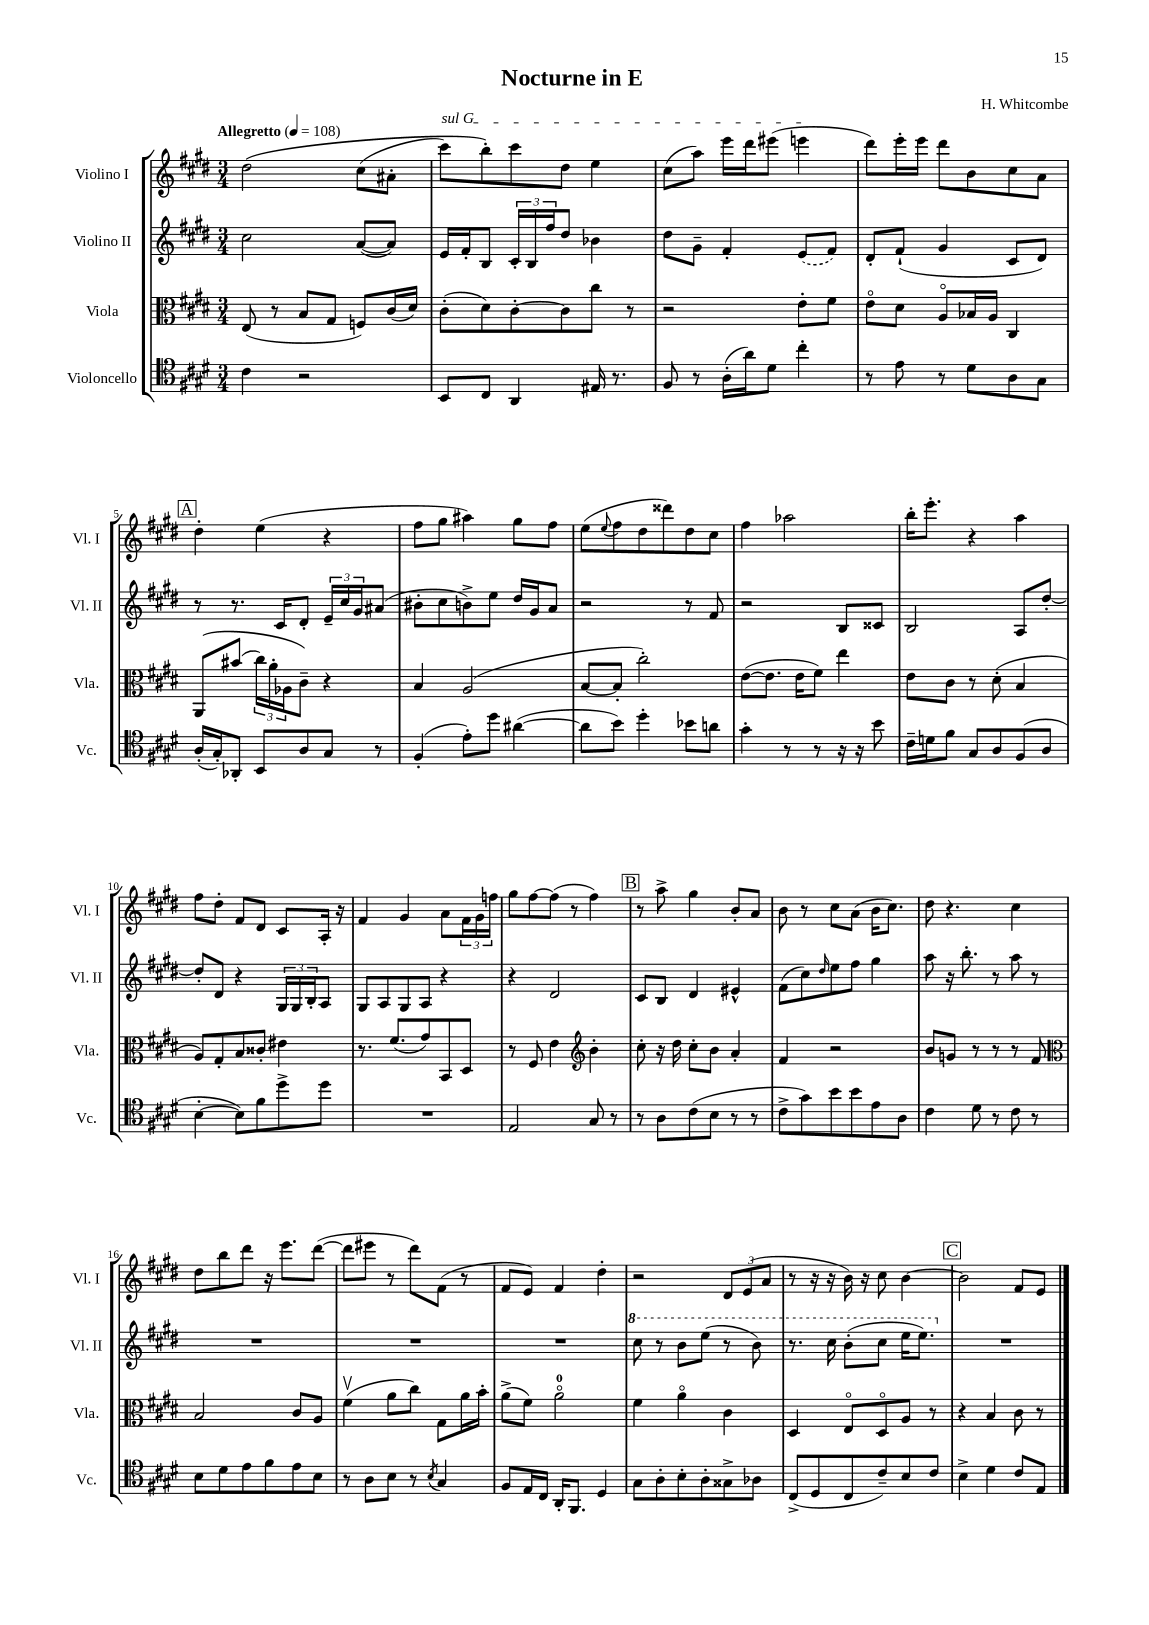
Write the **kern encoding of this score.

**kern	**kern	**kern	**kern
*part4	*part3	*part2	*part1
*staff4	*staff3	*staff2	*staff1
*I"Violoncello	*I"Viola	*I"Violino II	*I"Violino I
*I'Vc.	*I'Vla.	*I'Vl. II	*I'Vl. I
*clefC4	*clefC3	*clefG2	*clefG2
*k[f#c#g#d#]	*k[f#c#g#d#]	*k[f#c#g#d#]	*k[f#c#g#d#]
*M3/4	*M3/4	*M3/4	*M3/4
*MM108	*MM108	*MM108	*MM108
=1	=1	=1	=1
!	!	!	!LO:TX:a:B:t=Allegretto
4c#\	(8E/	2cc#\	(2dd#\
.	8r	.	.
2r	8B/L	.	.
.	8G#/J	.	.
.	8Fn/L)	([8a/L	(8cc#\L
.	(16c#/L	8a/J])	8a#X'\J
.	16d#/JJ)	.	.
=2	=2	=2	=2
!	!	!	!LO:TX:a:i:t=sul G
8BB/L	(8c#'\L	16e/LL	8ccc#\L)
.	.	16f#'/J	.
8C#/J	8d#\)	8B/J	8bb'\)
4AA/	[8c#'\	24c#'/LL	8ccc#\
.	.	24B/	.
.	.	24ff#/J	.
.	8c#\]	8dd#/J	8dd#\J
16E#X/	8cc#\J	4b-X\	4ee\
8.r	.	.	.
.	8r	.	.
=3	=3	=3	=3
8F#/	2r	8dd#\L	(8cc#\L
8r	.	8g#~\J	8aa\J)
(16A'\LL	.	4f#'/	16eee\LL
16a\J)	.	.	16ddd#\J
8d#\J	.	.	(8eee#X\J
4cc#'\	8e'\L	(8e/L	4eeen\
.	8f#\J	8f#/J)	.
=4	=4	=4	=4
8r	8e\L	8d#'/L	8ddd#\L)
8e\	8d#\J	(8f#`/J	16eee'\L
.	.	.	16eee\JJ
8r	8A/L	4g#/	8ddd#\L
8d#\L	16B-X/L	.	8b\
.	16A/JJ	.	.
8A\	4C#/	8c#/L	8cc#\
8G#\J	.	8d#/J)	8a\J
!!LO:LB:g=z
!!LO:REH:place=s1:t=A
=5	=5	=5	=5
(16A'/LL	(8AA/L	8r	4dd#'\
16G#'/J)	.	.	.
8AA-X'/J	(8b#X/J	8.r	.
8BB/L	24cc#\LL)	.	(4ee\
.	24a'\	.	.
.	.	16c#/KL	.
.	24A-X\J	.	.
8A/	8c#~\J)	8d#'/J	.
8G#/J	4r	24e~/LL	4r
.	.	24cc#/	.
.	.	24g#/J	.
8r	.	(8a#X/J	.
=6	=6	=6	=6
(4F#'/	4B/	8b#X'\L	8ff#\L
.	.	8cc#\	8gg#\J
8e'\L)	(2A/	8bn^\)	4aa#X\)
8dd#\J	.	8ee\J	.
([4a#X\	.	16dd#/LL	8gg#\L
.	.	16g#/J	.
.	.	8a/J	8ff#\J
=7	=7	=7	=7
8a#\L]	[8B/L	2r	(8ee\L
.	.	.	8qqee/
8b\J)	8B'/J]	.	8ff#\
4dd#'\	2cc#'\)	.	8dd#\
.	.	.	8ddd##X\)
8b-X\L	.	8r	8dd#\
8an\J	.	8f#/	8cc#\J
=8	=8	=8	=8
4g#'\	([8e\L	2r	4ff#\
.	8.e\J]	.	.
8r	.	.	2aa-X\
.	16e\KL	.	.
8r	8f#\J)	.	.
16r	4ee\	8B/L	.
16r	.	.	.
8b\	.	8c##X/J	.
=9	=9	=9	=9
16c#~\LL	8e\L	2B/	16bb'\KL
16dn\J	.	.	8.eee'\J
8f#\J	8c#\J	.	.
8G#/L	8r	.	4r
8A/	(8d#'\	.	.
(8F#/	4B/	8A/L	4aa\
8A/J	.	[8dd#'/J	.
!!LO:LB:g=z
=10	=10	=10	=10
[4B'\	8A/L)	8dd#'/L]	8ff#\L
.	8G#'/	8d#/J	8dd#'\J
8B\L])	8B/	4r	8f#/L
8f#\	8c##X'/J	.	8d#/J
8dd#^\	4e#X\	24G#/LL	8c#/L
.	.	24G#/	.
.	.	24B'/J	.
8dd#\J	.	8A/J	16A'/Jk
.	.	.	16r
=11	=11	=11	=11
2.r	8.r	8G#/L	4f#/
.	.	8A/	.
.	(8.f#/L	.	.
.	.	8G#/	4g#/
.	8g#/)	8A/J	.
.	8BB/	4r	8a\L
.	8D#/J	.	24f#\L
.	.	.	24g#\
.	.	.	24ffn\JJ
=12	=12	=12	=12
2E/	8r	4r	8gg#\L
.	8F#/	.	[8ff#\
.	4e\	2d#/	(8ff#\J]
.	.	.	8r
*	*clefG2	*	*
8G#/	4b'\	.	4ff#\)
8r	.	.	.
!!LO:REH:place=s1:t=B
=13	=13	=13	=13
8r	8cc#'\	8c#/L	8r
8A\L	16r	8B/J	8aa^\
.	16dd#\	.	.
(8c#\	8cc#'\L	4d#/	4gg#\
8B\J	8b\J	.	.
8r	4a'/	4e#X^^/	8b'/L
8r	.	.	8a/J
=14	=14	=14	=14
8c#^\L	4f#/	(8f#\L	8b\
8g#\)	.	8cc#\)	8r
.	.	16qqdd#/	.
8b\	2r	8ee\	8cc#\L
8b\	.	8ff#\J	(8a\J
8e\	.	4gg#\	16b\KL
.	.	.	8.cc#\J)
8A\J	.	.	.
=15	=15	=15	=15
4c#\	8b/L	8aa\	8dd#\
.	8gn/J	16r	4.r
.	.	8.bb'\	.
8d#\	8r	.	.
8r	8r	8r	.
8c#\	8r	8aa\	4cc#\
8r	8f#/	8r	.
!!LO:LB:g=z
=16	=16	=16	=16
*	*clefC3	*	*
8B\L	2B/	2.r	8dd#\L
8d#\	.	.	8bb\
8e\	.	.	8ddd#\J
8f#\	.	.	16r
.	.	.	8.eee\L
8e\	8c#/L	.	.
8B\J	8A/J	.	([8ddd#\J
=17	=17	=17	=17
8r	(4f#v\	2.r	8ddd#\L]
8A\L	.	.	8eee#X\J
8B\J	8a\L	.	8r
8r	8cc#\J)	.	8ddd#\L)
8qB/	.	.	.
4G#/	8G#\L	.	(8f#\J
.	16a\L	.	8r
.	16b'\JJ	.	.
=18	=18	=18	=18
8F#/L	(8a^\L	2.r	8f#/L
16E/L	8f#\J)	.	8e/J)
16C#/JJ	.	.	.
16AA'/KL	2a\	.	4f#/
8.FF#/J	.	.	.
4D#/	.	.	4dd#'\
=19	=19	=19	=19
*	*	*8va	*
8G#\L	4f#\	8ccc#\	2r
8A'\	.	8r	.
8B'\	4a\	8bb\L	.
8A'\	.	(8eee\J	.
8G##X^\	4c#\	8r	12d#/L
.	.	.	(12e/
8A-X\J	.	8bb\)	.
.	.	.	12a/J
=20	=20	=20	=20
(8C#^/L	4D#/	8.r	8r
8D#/	.	.	16r
.	.	16ccc#\	16r
8C#/	8E/L	(8bb'\L	16b\)
.	.	.	16r
8c#~/)	8D#/	8ccc#\J	8cc#\
8B/	8A/J	16eee\KL	[4b\
.	.	8.eee\J)	.
8c#/J	8r	.	.
!!LO:REH:place=s1:t=C
=21	=21	=21	=21
*	*	*X8va	*
4B^\	4r	2.r	2b\]
4d#\	4B/	.	.
8c#/L	8c#\	.	8f#/L
8E/J	8r	.	8e/J
==	==	==	==
*-	*-	*-	*-
